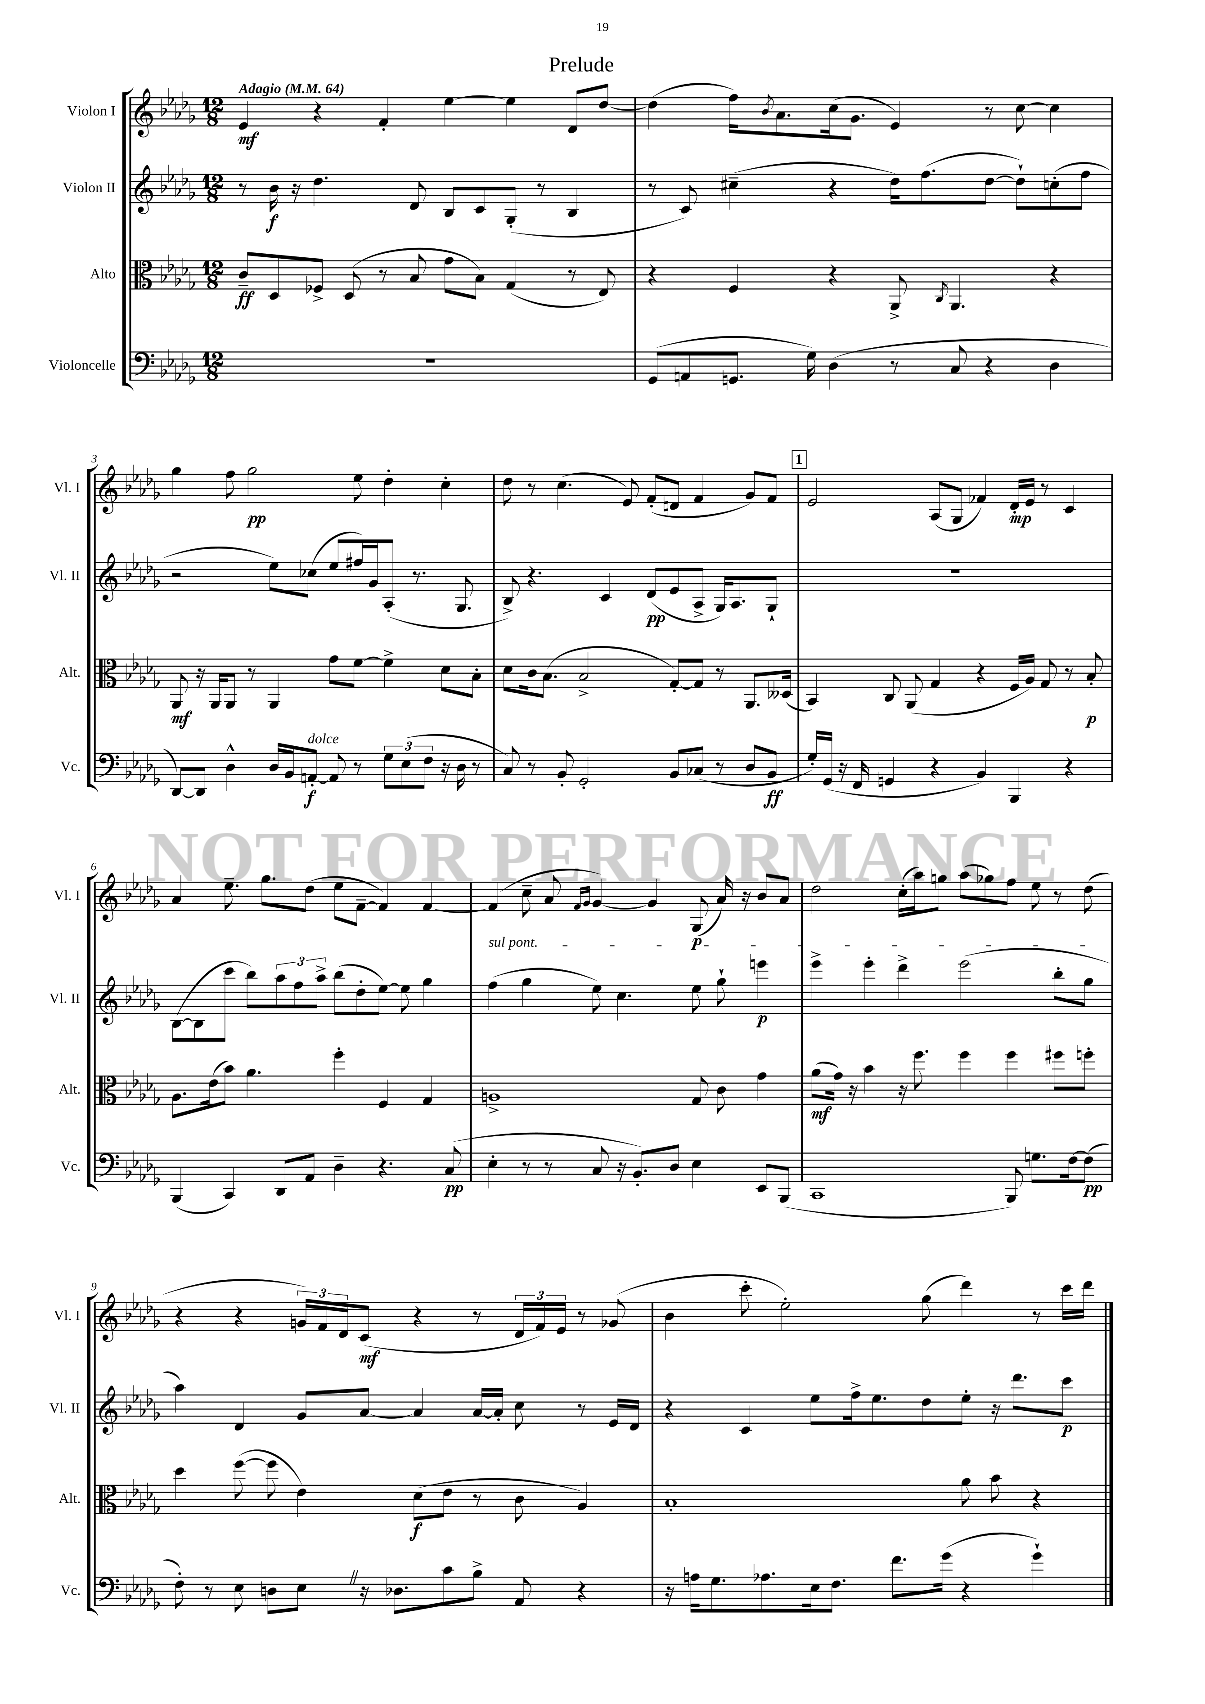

**kern	**kern	**kern	**kern
*staff4	*staff3	*staff2	*staff1
*clefF4	*clefC3	*clefG2	*clefG2
*k[b-e-a-d-g-]	*k[b-e-a-d-g-]	*k[b-e-a-d-g-]	*k[b-e-a-d-g-]
*M12/8	*M12/8	*M12/8	*M12/8
*MM64	*MM64	*MM64	*MM64
1.r	8c~	8r	4e-
.	8D-	16b-	.
.	.	16r	.
.	8F-^	4.dd-	4r
.	(8D-	.	.
.	8r	.	4f'
.	8B-	8d-	.
.	8g-	8B-	[4ee-
.	8B-)	8c	.
.	(4G-	(8G-'	4ee-]
.	.	8r	.
.	8r	4B-	8d-
.	8E-)	.	[8dd-
=	=	=	=
(8GG-	4r	8r	(4dd-]
8AA	.	8c)	.
8.GG	4F	(4cc#~	16ff)
.	.	.	8qb-
.	.	.	8.a-
16G-)	.	.	.
(4D-	4r	4r	(16cc
.	.	.	8.g-
8r	8AA-^	16dd-)	4e-)
.	.	(8.ff	.
.	8qC	.	.
8C	4.AA-	.	.
4r	.	[8dd-	8r
.	.	8dd-`])	[8cc
4D-	4r	(8cc'	4cc]
.	.	8ff	.
=	=	=	=
[8DD-)	8AA-	2r	4gg-
8DD-]	16r	.	.
.	16AA-	.	.
4D-^^	8AA-	.	8ff
.	8r	.	2gg-
16D-	4AA-	8ee-)	.
16BB-	.	.	.
[8AA'	.	(8cc-	.
8AA]	8g-	8ee-	.
8r	[8f	16ff#)	8ee-
.	.	16g-	.
12G-	4f^]	(8A-'	4dd-'
(12E-	.	.	.
.	.	8.r	.
12F	.	.	.
16r	8d-	.	4cc'
16D-	.	8.G-	.
8r	8B-'	.	.
=	=	=	=
8C)	8d-	8B-^)	8dd-
8r	16c	4.r	8r
.	(8.B-	.	.
8BB-'	.	.	(4.cc
2GG-'	2B-^	.	.
.	.	4c	.
.	.	.	8e-)
.	.	(8d-	(8f'
8BB-	[8G-')	8e-	8d
(8C-	8G-]	8A-^	4f
8r	8r	16G-)	.
.	.	8.A-	.
8D-	8.AA-	.	8g-)
8BB-	.	8G-`	8f
.	(16D--	.	.
=	=	=	=
16G-')	4BB-)	1.r	2e-
(16GG-	.	.	.
16r	.	.	.
16FF	.	.	.
4GG	8C	.	.
.	(8AA-	.	.
4r	4G-	.	(8A-
.	.	.	8G-
4BB-)	4r	.	4f-)
4BBB-	16F	.	16d-'
.	16A-)	.	16e-
.	8G-	.	8r
4r	8r	.	4c
.	8B-'	.	.
=	=	=	=
(4BBB-	8.A-	([8B-	4a-
.	.	8B-]	.
.	(16e-	.	.
4CC)	8b-)	8ccc	8.ee-~
.	4.a-	8bb-)	.
.	.	.	8.gg-
8DD-	.	12aa-	.
.	.	12ff	.
8AA-	.	.	(8dd-
.	.	12aa-^	.
4D-~	4ff'	(8bb-	8ee-
.	.	8dd-'	[8f~
4.r	4F	[8ee-)	4f])
.	.	8ee-]	.
.	4G-	4gg-	[4f
(8C	.	.	.
=	=	=	=
4E-'	1A^	(4ff	(4f]
8r	.	4gg-	8cc~
8r	.	.	8a-
.	.	.	16qqf
.	.	.	16qqg-
8C	.	8ee-)	[4g-)
16r	.	4.cc	.
8.BB-')	.	.	.
.	.	.	4g-]
8D-	.	.	.
4E-	8G-	8ee-	(8G-
.	8c	8gg-`	16a-)
.	.	.	16r
8EE-	4g-	4eee	8b-
(8BBB-	.	.	8a-
=	=	=	=
1CC	(8a-	4eee-^	2dd-
.	16g-)	.	.
.	16r	.	.
.	4b-	4eee-'	.
.	16r	4ddd-^	(16cc'
.	8.ff	.	16aa-)
.	.	.	8gg
.	4ff	(2eee-	(8aa-
.	.	.	8gg-)
8BBB-)	4ff	.	8ff
8.G	.	.	8ee-
.	8ff#	8bb-'	8r
[16F	.	.	.
(8F]	8ff'	8gg-	(8dd-
=	=	=	=
8F')	4dd-	4aa-)	4r
8r	.	.	.
8E-	([8ff	4d-	4r
8D	8ff]	.	.
8E-	4e-)	8g-	24g)
.	.	.	24f
.	.	.	24d-
16r	.	[8a-	(8c
8.D-	.	.	.
.	(8d-	4a-]	4r
8c	8e-	.	.
8B-^	8r	[16a-	8r
.	.	16a-']	.
8AA-	8c	8cc	24d-
.	.	.	24f)
.	.	.	24e-
4r	4A-)	8r	8r
.	.	16e-	(8g-
.	.	16d-	.
=	=	=	=
16r	1B-'	4r	4b-
16A	.	.	.
8.G-	.	.	.
.	.	4c	8ccc'
8.A-	.	.	.
.	.	.	2ee-')
16E-	.	8ee-	.
8.F	.	.	.
.	.	16ff^	.
.	.	8.ee-	.
8.f	.	.	.
.	.	8dd-	(8gg-
(16g-	.	.	.
4r	8a-	8ee-'	4ddd-)
.	8b-	16r	.
.	.	8.ddd-	.
4g-`)	4r	.	8r
.	.	8ccc	16ccc
.	.	.	16ddd-
==	==	==	==
*-	*-	*-	*-
